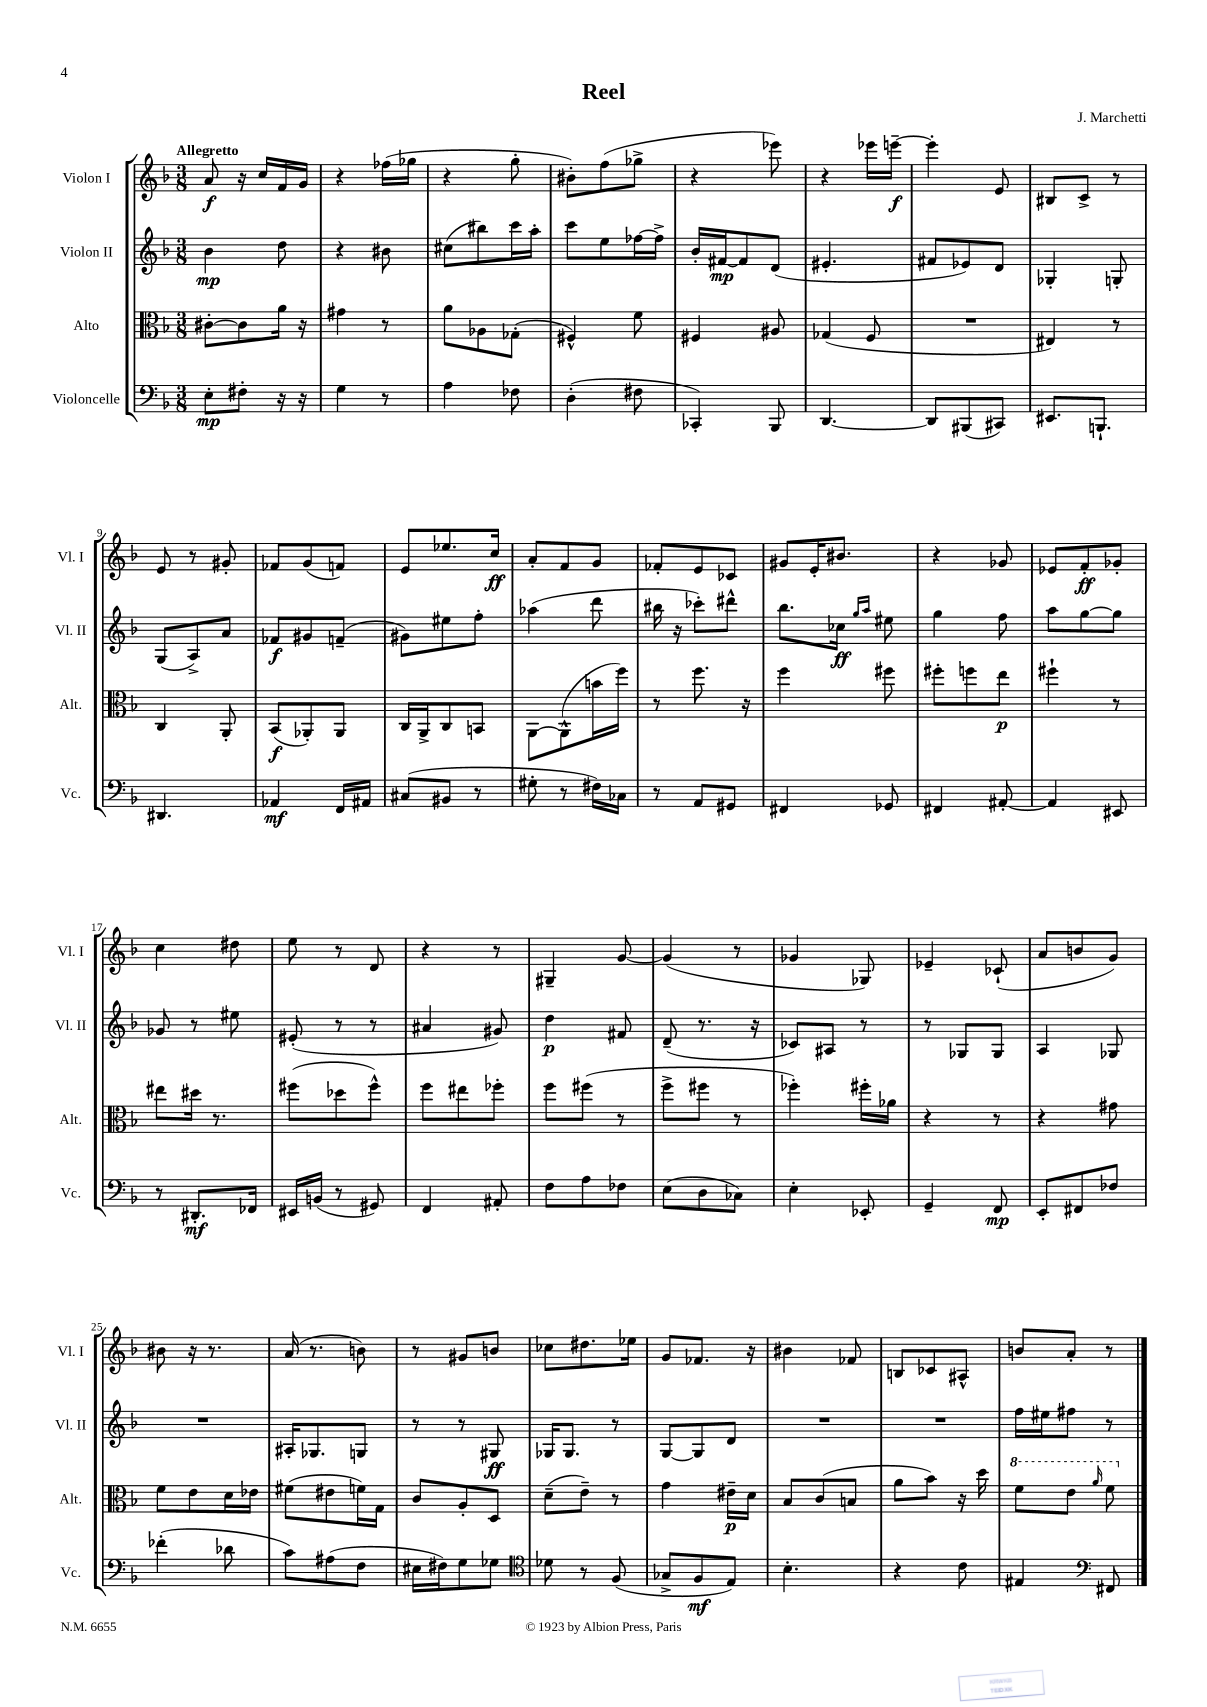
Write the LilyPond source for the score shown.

\header { title = "Reel" composer = "J. Marchetti" }
<<
\new StaffGroup <<
\new Staff = "s0" \with { instrumentName = "Violon I" shortInstrumentName = "Vl. I" } {
    \clef treble \key f \major \numericTimeSignature \time 3/8 \tempo "Allegretto"
    \autoBeamOff a'8\f r16 c''16[ f'16 g'16] |
    r4 fes''16[( ges''16] |
    r4 g''8-. |
    bis'8[-.) f''8( ges''8]-> |
    r4 ees'''8) |
    r4 ees'''16[ e'''16]~--\f |
    e'''4-. e'8 |
    bis8[ c'8]-> r8 |
    e'8 r8 gis'8-. |
    fes'8[ g'8( f'8]) |
    e'8[ ees''8. c''16]\ff |
    a'8[-. f'8 g'8] |
    fes'8[-. e'8 ces'8] |
    gis'8[ e'16-. bis'8.] |
    r4 ges'8 |
    ees'8[ f'8-.\ff ges'8]-. |
    c''4 dis''8 |
    e''8 r8 d'8 |
    r4 r8 |
    gis4-- g'8~ |
    g'4( r8 |
    ges'4 ges8) |
    ees'4-- ces'8-!( |
    a'8[ b'8 g'8]) |
    bis'8 r16 r8. |
    a'16( r8. b'8) |
    r8 gis'8[ b'8] |
    ces''8[ dis''8. ees''16] |
    g'8[ fes'8.] r16 |
    bis'4 fes'8 |
    b8[ ces'8 ais8]-^ |
    b'8[ a'8]-. r8 \bar "|." |
}
\new Staff = "s1" \with { instrumentName = "Violon II" shortInstrumentName = "Vl. II" } {
    \clef treble \key f \major \numericTimeSignature \time 3/8
    \autoBeamOff bes'4\mp d''8 |
    r4 bis'8 |
    cis''8[( bis''8) c'''16 a''16]-. |
    c'''8[ e''8 fes''16~ fes''16]-> |
    bes'16[-. fis'16~\mp fis'8 d'8]( |
    eis'4.-. |
    fis'8[ ees'8) d'8] |
    ges4-. g8-. |
    g8[( a8->) a'8] |
    fes'8[\f gis'8 f'8]--( |
    gis'8[) eis''8 f''8]-. |
    aes''4( d'''8 |
    bis''16 r16 ces'''8[-.) dis'''8]-^ |
    bes''8.[ ces''16]\ff \grace { g''16[ a''16] } eis''8 |
    g''4 f''8 |
    a''8[ g''8~ g''8] |
    ges'8 r8 eis''8 |
    eis'8-.( r8 r8 |
    ais'4 gis'8) |
    d''4\p fis'8 |
    d'8--( r8. r16 |
    ces'8[) ais8] r8 |
    r8 ges8[ ges8] |
    a4 ges8 |
    R4. |
    ais16[-. ges8. g8] |
    r8 r8 gis8\ff |
    ges16[ ges8.] r8 |
    g8[~ g8 d'8] |
    R4. |
    R4. |
    f''16[ eis''16 fis''8] r8 \bar "|." |
}
\new Staff = "s2" \with { instrumentName = "Alto" shortInstrumentName = "Alt." } {
    \clef alto \key f \major \numericTimeSignature \time 3/8
    \autoBeamOff cis'8[~-. cis'8 a'16] r16 |
    gis'4 r8 |
    a'8[ aes8 ges8]-.( |
    fis4-^) f'8 |
    fis4 ais8 |
    ges4( f8 |
    R4. |
    eis4) r8 |
    c4 a,8-. |
    bes,8[\f( aes,8-.) aes,8] |
    c16[ a,16-> c8 b,8] |
    a,8[~ a,8-^( b'16 f''16]) |
    r8 f''8. r16 |
    f''4 fis''8 |
    fis''8[-. f''8 e''8]\p |
    fis''4-! r8 |
    eis''8[ dis''16] r8. |
    fis''8[( des''8 fis''8]-^) |
    f''8[ eis''8 fes''8]-. |
    f''8[ fis''8]( r8 |
    f''8[-> fis''8] r8 |
    fes''4-.) fis''16[-. aes'16] |
    r4 r8 |
    r4 gis'8 |
    f'8[ e'8 d'16 ees'16] |
    fis'8[( eis'8 f'16) g16] |
    c'8[ a8-. d8] |
    d'8[--( e'8]--) r8 |
    g'4 eis'16[--\p d'16] |
    bes8[ c'8( b8] |
    a'8[ bes'8]) r16 d''16 |
    \ottava #1 f''8[ e''8] \grace { a''16 } f''8 \ottava #0 \bar "|." |
}
\new Staff = "s3" \with { instrumentName = "Violoncelle" shortInstrumentName = "Vc." } {
    \clef bass \key f \major \numericTimeSignature \time 3/8
    \autoBeamOff e8[-.\mp fis8]-. r16 r16 |
    g4 r8 |
    a4 fes8 |
    d4-.( fis8 |
    ces,4-.) bes,,8 |
    d,4.~ |
    d,8[ bis,,8( cis,8]) |
    eis,8.[ b,,8.]-! |
    dis,4. |
    aes,4\mf f,16[ ais,16] |
    cis8[( bis,8] r8 |
    gis8-. r8 fis16[) ces16] |
    r8 a,8[ gis,8] |
    fis,4 ges,8 |
    fis,4 ais,8~-. |
    ais,4 eis,8 |
    r8 dis,8.[-.\mf fes,16] |
    eis,16[ b,16]( r8 gis,8) |
    f,4 ais,8-. |
    f8[ a8 fes8] |
    e8[( d8 ces8]) |
    e4-. ees,8-. |
    g,4-- f,8\mp |
    e,8[-. fis,8 fes8] |
    fes'4-.( des'8 |
    c'8[) ais8( f8] |
    eis16[ fis16) g8 ges8] |
    \clef tenor des'8 r8 f8( |
    ges8[-> f8\mf e8]) |
    bes4.-. |
    r4 c'8 |
    eis4 \clef bass fis,8 \bar "|." |
}
>>
>>
